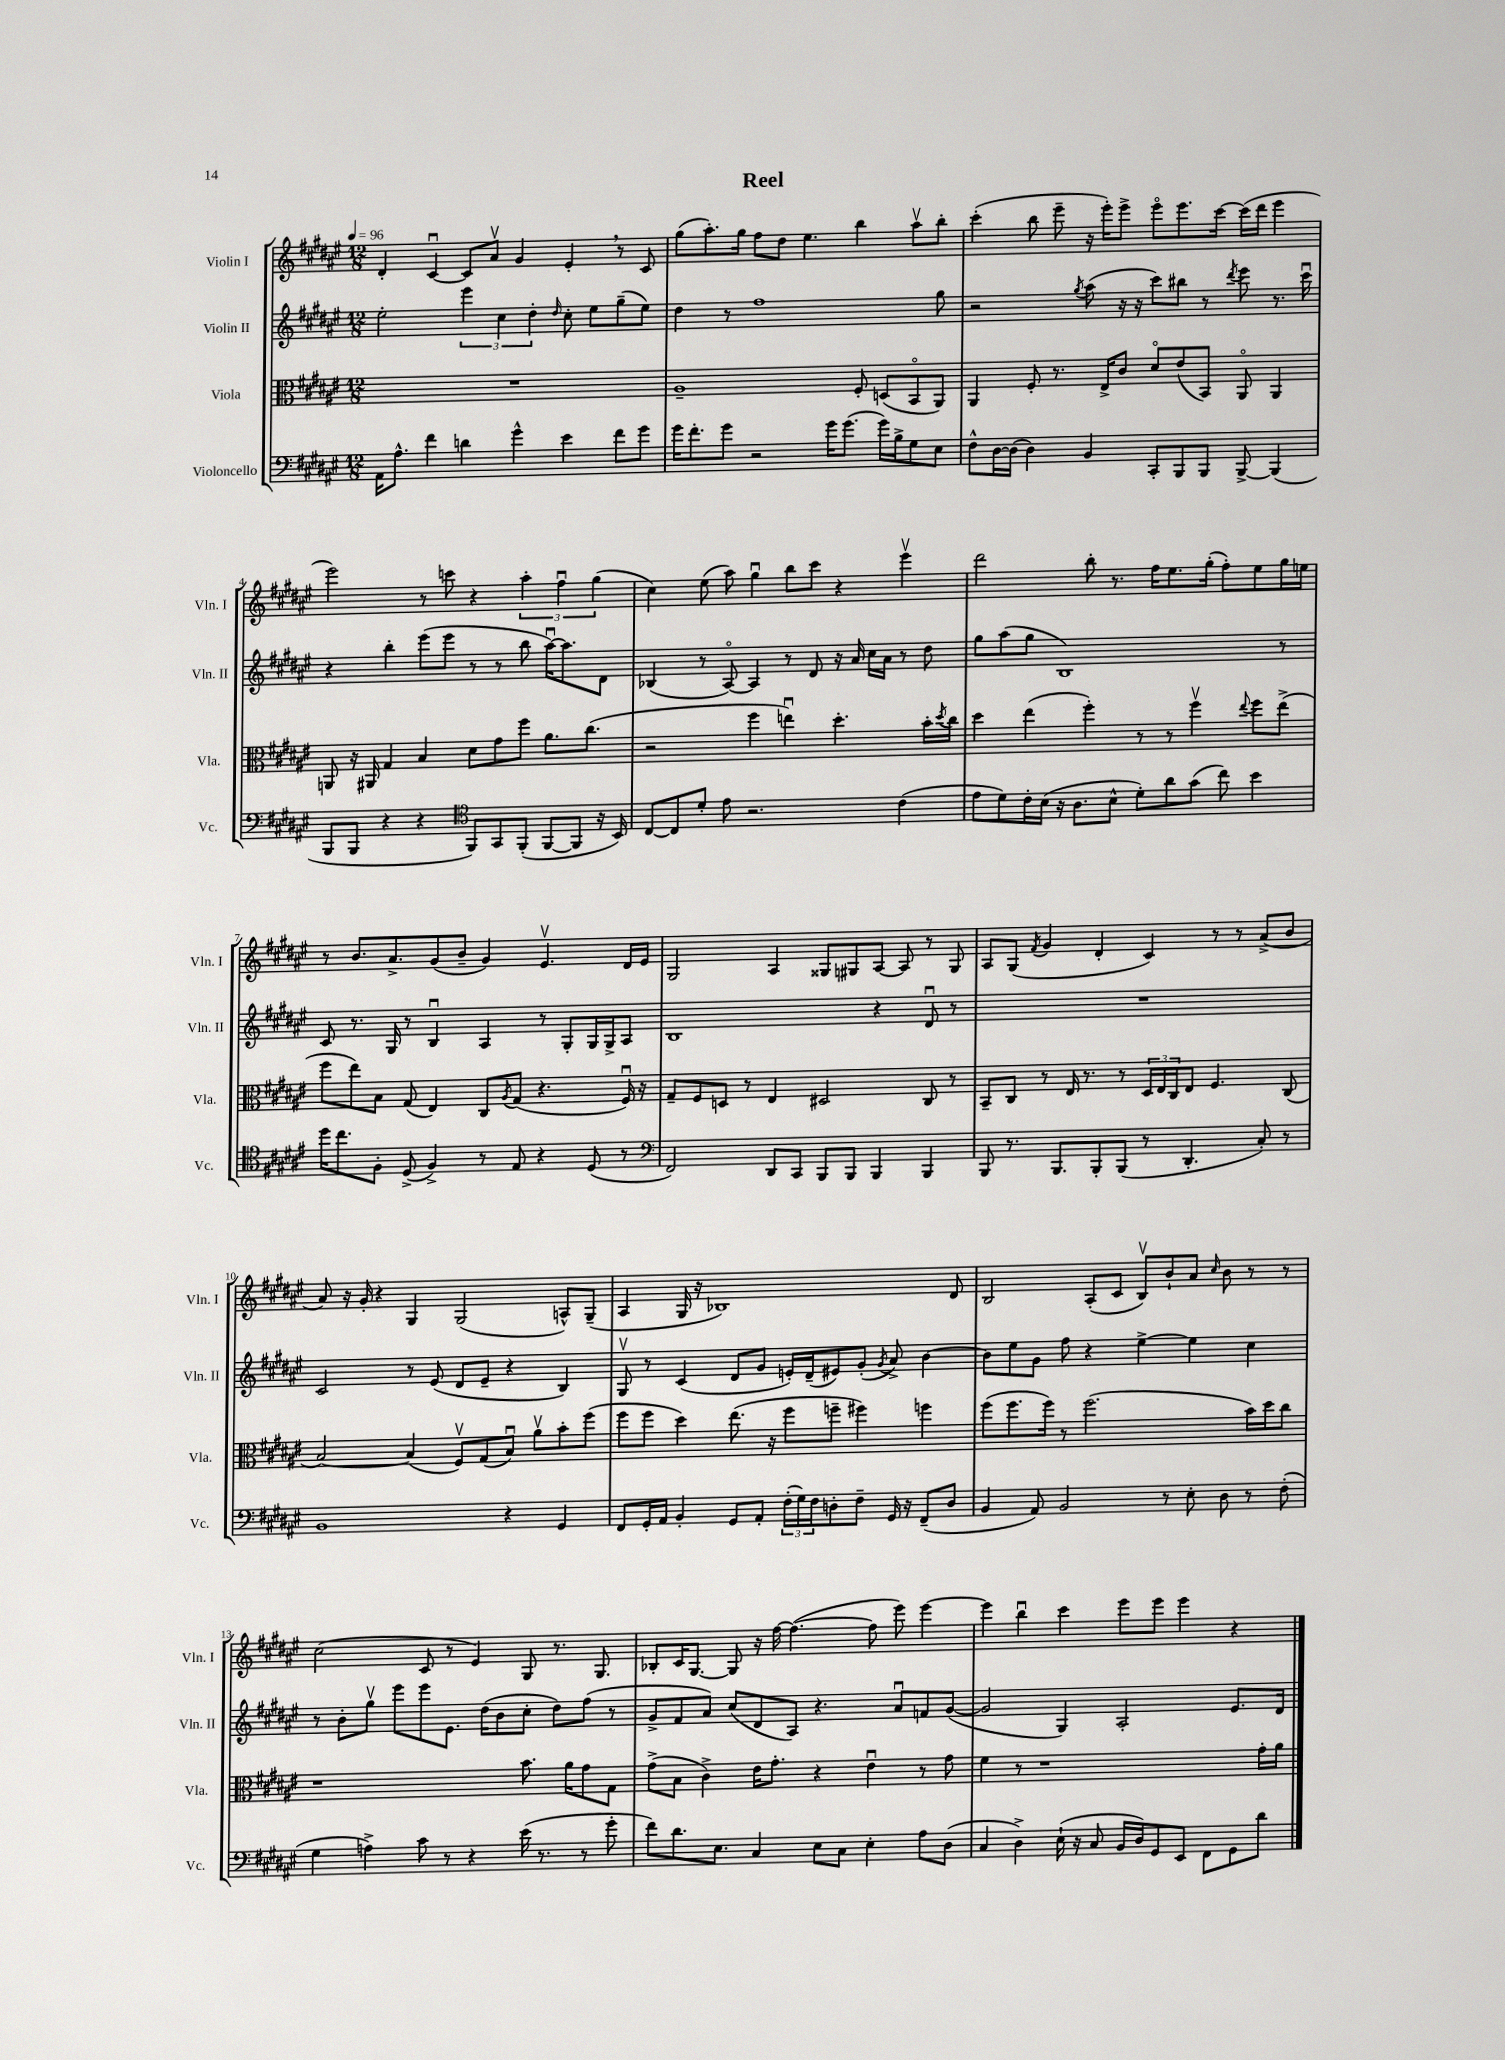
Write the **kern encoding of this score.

**kern	**kern	**kern	**kern
*part4	*part3	*part2	*part1
*staff4	*staff3	*staff2	*staff1
*I"Violoncello	*I"Viola	*I"Violin II	*I"Violin I
*I'Vc.	*I'Vla.	*I'Vln. II	*I'Vln. I
*clefF4	*clefC3	*clefG2	*clefG2
*k[f#c#g#d#a#e#]	*k[f#c#g#d#a#e#]	*k[f#c#g#d#a#e#]	*k[f#c#g#d#a#e#]
*M12/8	*M12/8	*M12/8	*M12/8
*MM96	*MM96	*MM96	*MM96
=1	=1	=1	=1
16AA#\KL	1.r	2ee#'\	4d#'/
8.A#^^\J	.	.	.
4f#\	.	.	[4c#u/
4dn\	.	6eee#\	8c#/L]
.	.	.	8a#v/J
.	.	6cc#\	.
4g#^^\	.	.	4g#/
.	.	6dd#'\	.
.	.	16qqdd#/	.
4e#\	.	8cc#'\	4e#',/
.	.	8ee#\L	.
8f#\L	.	(8gg#~\	8r
8g#\J	.	8ee#\J)	8c#/
=2	=2	=2	=2
16g#\KL	1A#~	4dd#\	(8gg#\L
8.f#'\	.	.	.
.	.	.	8.aa#'\)
8g#\J	.	8r	.
.	.	.	16gg#\Jk
2r	.	1ff#	8ff#\L
.	.	.	8dd#\J
.	.	.	4.ee#\
16g#\KL	.	.	.
(8.g#\J	.	.	.
.	8F#'/	.	4bb\
16g#\LL)	(8Dn/L	.	.
16B^\J	.	.	.
8G#\	8BB/	.	8aa#v\L
8E#\J	8AA#/J)	8gg#\	8bb'\J
=3	=3	=3	=3
8F#^^\L	4AA#/	2r	(4ccc#'\
[16D#\L	.	.	.
(16D#\JJ]	.	.	.
4D#\)	8F#'/	.	8bb\
.	8.r	.	8eee#~\
.	.	8qgg#/	.
4BB/	.	(8aa#\	16r
.	16E#^/KL	.	16eee#'\KL)
.	8c#/J	16r	8eee#^\J
.	.	16r	.
8CC#'/L	8d#/L	8ccc#\L)	8eee#\L
8BBB/	(8e#/	8bb#X\J	8.eee#\
8BBB/J	8BB/J)	8r	.
.	.	.	[16ccc#\Jk
.	.	8qddd#/	.
[8BBB^/	8AA#/	8eee#\	(16ccc#\LL]
.	.	.	16ddd#\JJ
(4BBB/]	4AA#/	8.r	4eee#\
.	.	16ccc#u\	.
!!LO:LB:g=z
=4	=4	=4	=4
8BBB/L	8AAn/	4r	2eee#\)
8BBB/J	16r	.	.
.	16AA#X/	.	.
4r	4G#/	4bb'\	.
4r	4B/	(8eee#\L	8r
.	.	8eee#\J	8cccn\
*clefC4	*	*	*
8FF#/L)	8d#\L	8r	4r
8GG#/	8g#\	8r	.
(8FF#'/J	8ff#\J	8bb\	6aa#'\
[8FF#/L	8.a#\L	[16aa#u\KL)	.
.	.	.	6ff#u\
.	.	8.aa#\]	.
8FF#/J]	.	.	.
.	(8.cc#\J	.	.
.	.	.	(6gg#\
16r	.	8d#\J	.
16BB/)	.	.	.
=5	=5	=5	=5
[8C#/L	2r	(4B-X/	4cc#\)
8C#/]	.	.	.
8d#'/J	.	8r	(8ee#\
8e#\	.	[8A#/)	8aa#\)
2.r	4ff#\	4A#/]	4gg#u\
.	4eenu\)	8r	8bb\L
.	.	8d#/	8ccc#\J
.	4.dd#'\	16r	4r
.	.	16a#/	.
.	.	16cc#\LL	.
.	.	16a#\JJ	.
(4c#\	.	8r	4eee#v\
.	16b'\LL	8dd#\	.
.	8qdd#/	.	.
.	16cc#\JJ	.	.
=6	=6	=6	=6
8e#\L	4dd#\	8gg#\L	2ddd#\
8d#\)	.	(8aa#\	.
16c#'\L	(4ee#\	8gg#\J	.
(16B\JJ	.	.	.
16r	.	1B)	.
8.A#\L	.	.	.
.	4ff#'\)	.	8bb'\
8B^^\J	.	.	8.r
8d#'\L)	8r	.	.
.	.	.	16ff#\KL
8a#\	8r	.	8.ee#\
(8g#\J	4ff#v\	.	.
.	.	.	(16gg#'\Jk
8cc#\)	.	.	8ff#'\L)
.	8qqee#/	.	.
4b\	8ff#\L	.	8ee#\
.	(8ee#^\J	8r	16gg#\L
.	.	.	16een\JJ
!!LO:LB:g=z
=7	=7	=7	=7
16dd#\KL	8ff#\L	8c#/	8r
8.cc#\	.	.	.
.	8ee#\)	8.r	8.b/L
8F#'\J	8B\J	.	.
.	.	16G#/	8.a#^/
(8D#^/	(8G#/	8r	.
4F#^/)	4E#/)	4Bu/	(8g#/
.	.	.	8b~/J
8r	8C#/L	4A#/	4g#/)
.	8qA#/	.	.
8E#/	(8G#/J	.	.
4r	4.r	8r	4.e#v/
.	.	8G#'/L	.
(8D#/	.	16G#/L	.
.	.	16G#^/J	.
8r	16F#u/)	8A#/J	16d#/LL
.	16r	.	16e#/JJ
=8	=8	=8	=8
*clefF4	*	*	*
2FF#/)	8G#~/L	1B	2G#/
.	8F#/	.	.
.	8Dn/J	.	.
.	8r	.	.
8DD#/L	4E#/	.	4A#/
8CC#/J	.	.	.
8BBB/L	2D#X/	.	8G##X/L
8BBB/J	.	.	8G#X/
4BBB/	.	4r	[8A#/J
.	.	.	8A#/]
4BBB/	8C#/	8d#u/	8r
.	8r	8r	8G#/
=9	=9	=9	=9
8BBB/	8BB~/L	1.r	8A#/L
8.r	8C#/J	.	(8G#/J
.	.	.	8qf#/
.	8r	.	4g#/
8.BBB/L	.	.	.
.	16E#/	.	.
.	8.r	.	.
8BBB'/	.	.	4d#'/
(8BBB/J	8r	.	.
8r	24D#/LL	.	4c#/)
.	24E#/	.	.
.	24C#/J	.	.
4.DD#'/	8E#/J	.	.
.	4.F#/	.	8r
.	.	.	8r
8C#'/)	.	.	(8a#^/L
8r	(8C#/	.	8b/J
!!LO:LB:g=z
=10	=10	=10	=10
1BB	[2B/)	2c#/	8a#/)
.	.	.	16r
.	.	.	16g#'/
.	.	.	4r
.	(4B/]	8r	4G#/
.	.	(8e#/	.
.	8F#v/L)	8d#/L	(2G#/
.	(8G#/	8e#~/J	.
4r	8Bu/J)	4r	.
.	8a#v\L	.	.
4GG#/	8b'\	4B/)	8An^^/L)
.	(8ff#\J	.	(8G#~/J
=11	=11	=11	=11
8FF#/L	8ff#\L	8G#v/	4A#/
16GG#'/L	8ff#\J	8r	.
16AA#/JJ	.	.	.
4BB'/	4dd#\)	(4c#/	16G#/
.	.	.	16r
.	.	.	1B-X)
8GG#/L	(8.ee#\	8d#/L	.
8AA#'/J	.	8g#/J	.
.	16r	.	.
(24F#'\LL	8ff#\L	16en'/LL)	.
24G#\)	.	.	.
.	.	(16d#~/J	.
24F#\J	.	.	.
8Dn'\	8ffn~\J	8e#X/)	.
8F#~\J	4ff#X\)	(8g#'/J	.
.	.	8qg#/	.
16GG#/	.	8a#^/)	.
16r	.	.	.
(8FF#~/L	4ffn\	[4b\	.
8D/J	.	.	8d#/
=12	=12	=12	=12
4BB/	(8ff#\L	8b\L]	2B/
.	8.ff#\	8ee#\	.
8AA#/)	.	8g#\J	.
.	16ff#\Jk)	.	.
2BB/	8r	8ff#\	.
.	(2.ff#\	4r	(8A#'/L
.	.	.	8c#/J
.	.	[4ee#^\	8Bv/L)
8r	.	.	8b`/
8E#'\	.	4ee#\]	8a#/J
.	.	.	16qqcc#/
8D#\	.	.	8b\
8r	16b\LL)	4cc#\	8r
.	16dd#\J	.	.
(8F#'\	8cc#\J	.	8r
!!LO:LB:g=z
=13	=13	=13	=13
4G#\	1r	8r	(2cc#\
.	.	8b'\L	.
4An^\)	.	8gg#v\J	.
.	.	8eee#\L	.
8c#\	.	8eee#\	8c#/
8r	.	8.e#\J	8r
4r	.	.	4e#/)
.	.	(16dd#\KL	.
.	.	8b\	.
(16e#\	8.b\	8cc#'\J	8G#/
8.r	.	.	.
.	.	8dd#\L)	8.r
.	16a#\KL	.	.
8r	8g#\	(8ff#\J	.
.	.	.	8.G#/
8g#'\	8G#\J	8r	.
=14	=14	=14	=14
8f#\L)	(8g#^\L	8g#^/L	8B-X'/L
8.d#\	8B\J	8f#/	16c#/K
.	.	.	[8.G#/J
.	4c#^\)	8a#/J)	.
8.E#\J	.	.	.
.	.	(8cc#/L	8G#/]
4C#/	16e#\KL	8d#/	16r
.	8.g#'\J	.	[16ff#\
.	.	8A#/J)	(4.ff#\_
8E#\L	4r	4.r	.
8C#\J	.	.	.
4E#'\	4e#u\	.	8ff#\]
.	.	8a#u/L	8eee#\)
8A#\L	8r	8fn/	[4eee#\
(8D#\J	8g#\	([8g#/J	.
=15	=15	=15	=15
4C#/	4f#\	2g#/]	4eee#\]
4D#^\)	8r	.	4bbu\
.	1r	.	.
(16E#`\	.	4G#/)	4ccc#\
16r	.	.	.
8C#/	.	.	.
16BB/LL	.	2A#'/	8eee#\L
16D#/J)	.	.	.
8GG#/	.	.	8eee#\J
8EE#/J	.	.	4eee#\
8FF#\L	.	.	.
8GG#\	.	8.e#/L	4r
8d#\J	16g#'\LL	.	.
.	16a#\JJ	16d#/Jk	.
==	==	==	==
*-	*-	*-	*-
